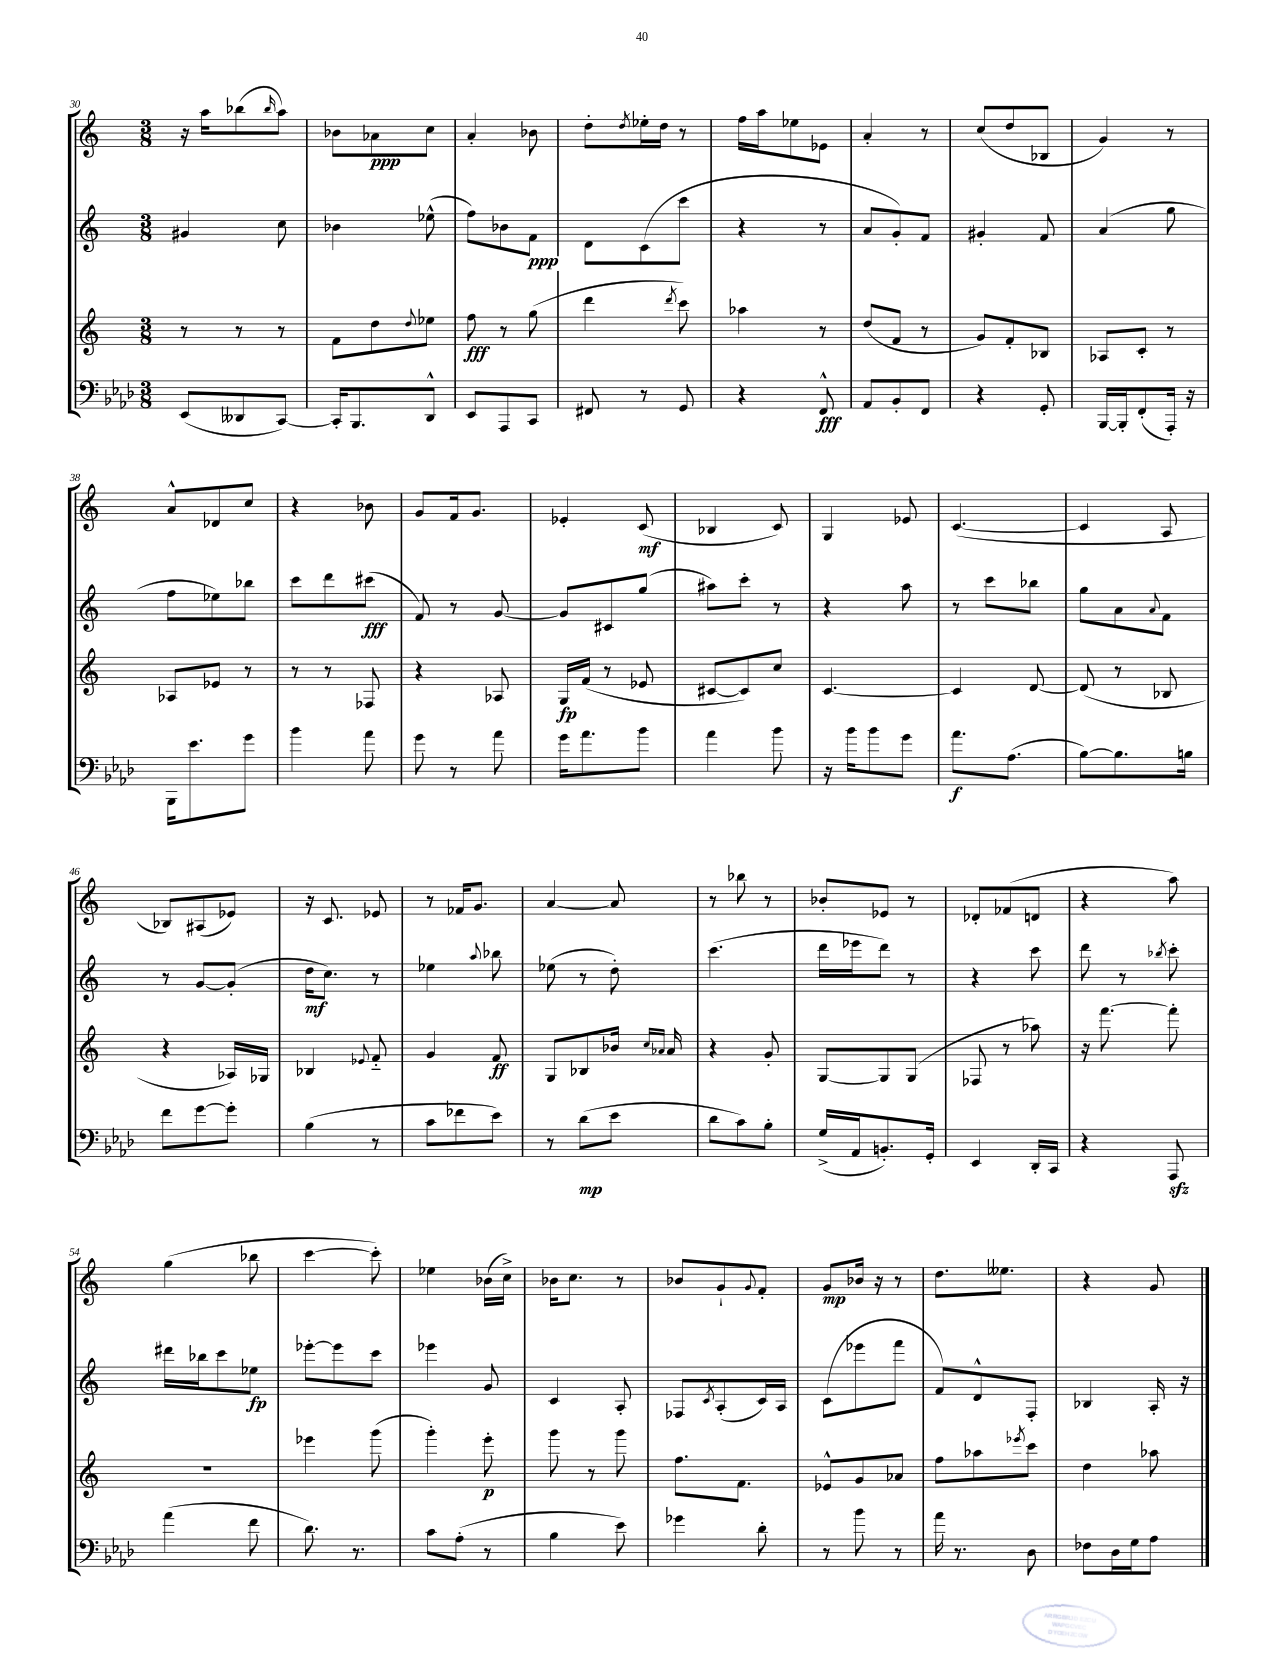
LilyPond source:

<<
\new StaffGroup <<
\new Staff = "s0" {
    \clef treble \key c \major \numericTimeSignature \time 3/8
    r16 a''16 bes''8( \grace { bes''16 } a''8) |
    bes'8 aes'8\ppp c''8 |
    a'4-. bes'8 |
    d''8-. \acciaccatura { d''8 } ees''16-. d''16 r8 |
    f''16 a''16 ees''8 ees'8 |
    a'4-. r8 |
    c''8( d''8 bes8 |
    g'4) r8 |
    a'8-^ des'8 c''8 |
    r4 bes'8 |
    g'8 f'16 g'8. |
    ees'4-. c'8\mf( |
    bes4 c'8) |
    g4 ees'8 |
    c'4.~( |
    c'4 a8 |
    bes8) ais8( ees'8) |
    r16 c'8. ees'8 |
    r8 fes'16 g'8. |
    a'4~ a'8 |
    r8 bes''8 r8 |
    bes'8-. ees'8 r8 |
    des'8-. fes'8( d'8 |
    r4 a''8) |
    g''4( bes''8 |
    c'''4~ c'''8-.) |
    ees''4 bes'16( c''16->) |
    bes'16 c''8. r8 |
    bes'8 g'8-! \appoggiatura { g'8 } f'8-. |
    g'8\mp bes'16 r16 r8 |
    d''8. eeses''8. |
    r4 g'8 \bar "|." |
}
\new Staff = "s1" {
    \clef treble \key c \major \numericTimeSignature \time 3/8
    gis'4 c''8 |
    bes'4 ees''8-^( |
    f''8) bes'8 f'8\ppp |
    d'8 c'8( c'''8 |
    r4 r8 |
    a'8 g'8-.) f'8 |
    gis'4-. f'8 |
    a'4( g''8 |
    f''8 ees''8) bes''8 |
    c'''8 d'''8 cis'''8\fff( |
    f'8) r8 g'8~ |
    g'8 cis'8 g''8( |
    ais''8) c'''8-. r8 |
    r4 a''8 |
    r8 c'''8 bes''8 |
    g''8 a'8 \appoggiatura { a'8 } f'8 |
    r8 g'8~ g'8-.( |
    d''16\mf c''8.) r8 |
    ees''4 \appoggiatura { a''8 } bes''8 |
    ees''8( r8 d''8-.) |
    c'''4.( |
    d'''16 ees'''16 d'''8) r8 |
    r4 c'''8 |
    d'''8 r8 \acciaccatura { bes''8 } c'''8-. |
    dis'''16 bes''16 c'''8 ees''8\fp |
    ees'''8~-. ees'''8 c'''8 |
    ees'''4 g'8 |
    c'4 a8-. |
    fes8 \acciaccatura { c'8 } a8-.( c'16) a16 |
    c'8( ees'''8 f'''8 |
    f'8) d'8-^ f8-. |
    bes4 a16-. r16 \bar "|." |
}
\new Staff = "s2" {
    \clef treble \key c \major \numericTimeSignature \time 3/8
    r8 r8 r8 |
    f'8 d''8 \appoggiatura { d''8 } ees''8 |
    f''8\fff r8 g''8( |
    d'''4 \acciaccatura { d'''8 } c'''8) |
    aes''4 r8 |
    d''8( f'8 r8 |
    g'8) f'8-. bes8 |
    aes8 c'8-. r8 |
    aes8 ees'8 r8 |
    r8 r8 fes8 |
    r4 aes8 |
    g16\fp f'16( r8 ees'8 |
    cis'8~ cis'8) c''8 |
    c'4.~ |
    c'4 d'8~ |
    d'8( r8 bes8 |
    r4 aes16) ges16 |
    bes4 \appoggiatura { ees'8 } f'8-_ |
    g'4 f'8\ff |
    g8 bes8 bes'16 \grace { c''16 aes'16 } aes'16 |
    r4 g'8-. |
    g8~ g8 g8( |
    fes8 r8 aes''8) |
    r16 f'''8.~ f'''8-. |
    R4. |
    ees'''4 g'''8( |
    g'''4-.) e'''8-.\p |
    g'''8 r8 g'''8 |
    f''8. f'8. |
    ees'8-^ g'8 aes'8 |
    f''8 aes''8 \acciaccatura { ees'''8 } c'''8 |
    d''4 aes''8 \bar "|." |
}
\new Staff = "s3" {
    \clef bass \key aes \major \numericTimeSignature \time 3/8
    ees,8( deses,8 c,8~) |
    c,16-. bes,,8. des,8-^ |
    ees,8 aes,,8 c,8 |
    fis,8 r8 g,8 |
    r4 f,8-^\fff |
    aes,8 bes,8-. f,8 |
    r4 g,8-. |
    bes,,16~ bes,,16-. f,8-.( aes,,16-.) r16 |
    bes,,16 ees'8. g'8 |
    bes'4 aes'8 |
    g'8 r8 aes'8 |
    g'16 aes'8. bes'8 |
    aes'4 bes'8 |
    r16 bes'16 bes'8 g'8 |
    aes'8.\f aes8.( |
    bes8~) bes8. b16 |
    f'8 g'8~ g'8-. |
    bes4( r8 |
    c'8 fes'8 ees'8) |
    r8 des'8\mp( ees'8 |
    des'8 c'8) bes8-. |
    g16->( aes,16 b,8.-.) g,16-. |
    ees,4 des,16-. c,16 |
    r4 aes,,8\sfz |
    aes'4( f'8 |
    des'8.) r8. |
    c'8 aes8-.( r8 |
    bes4 ees'8) |
    ges'4 des'8-. |
    r8 bes'8 r8 |
    aes'16 r8. des8 |
    fes8 des16 g16 aes8 \bar "|." |
}
>>
>>
\layout { \context { \Score currentBarNumber = #30 } }
